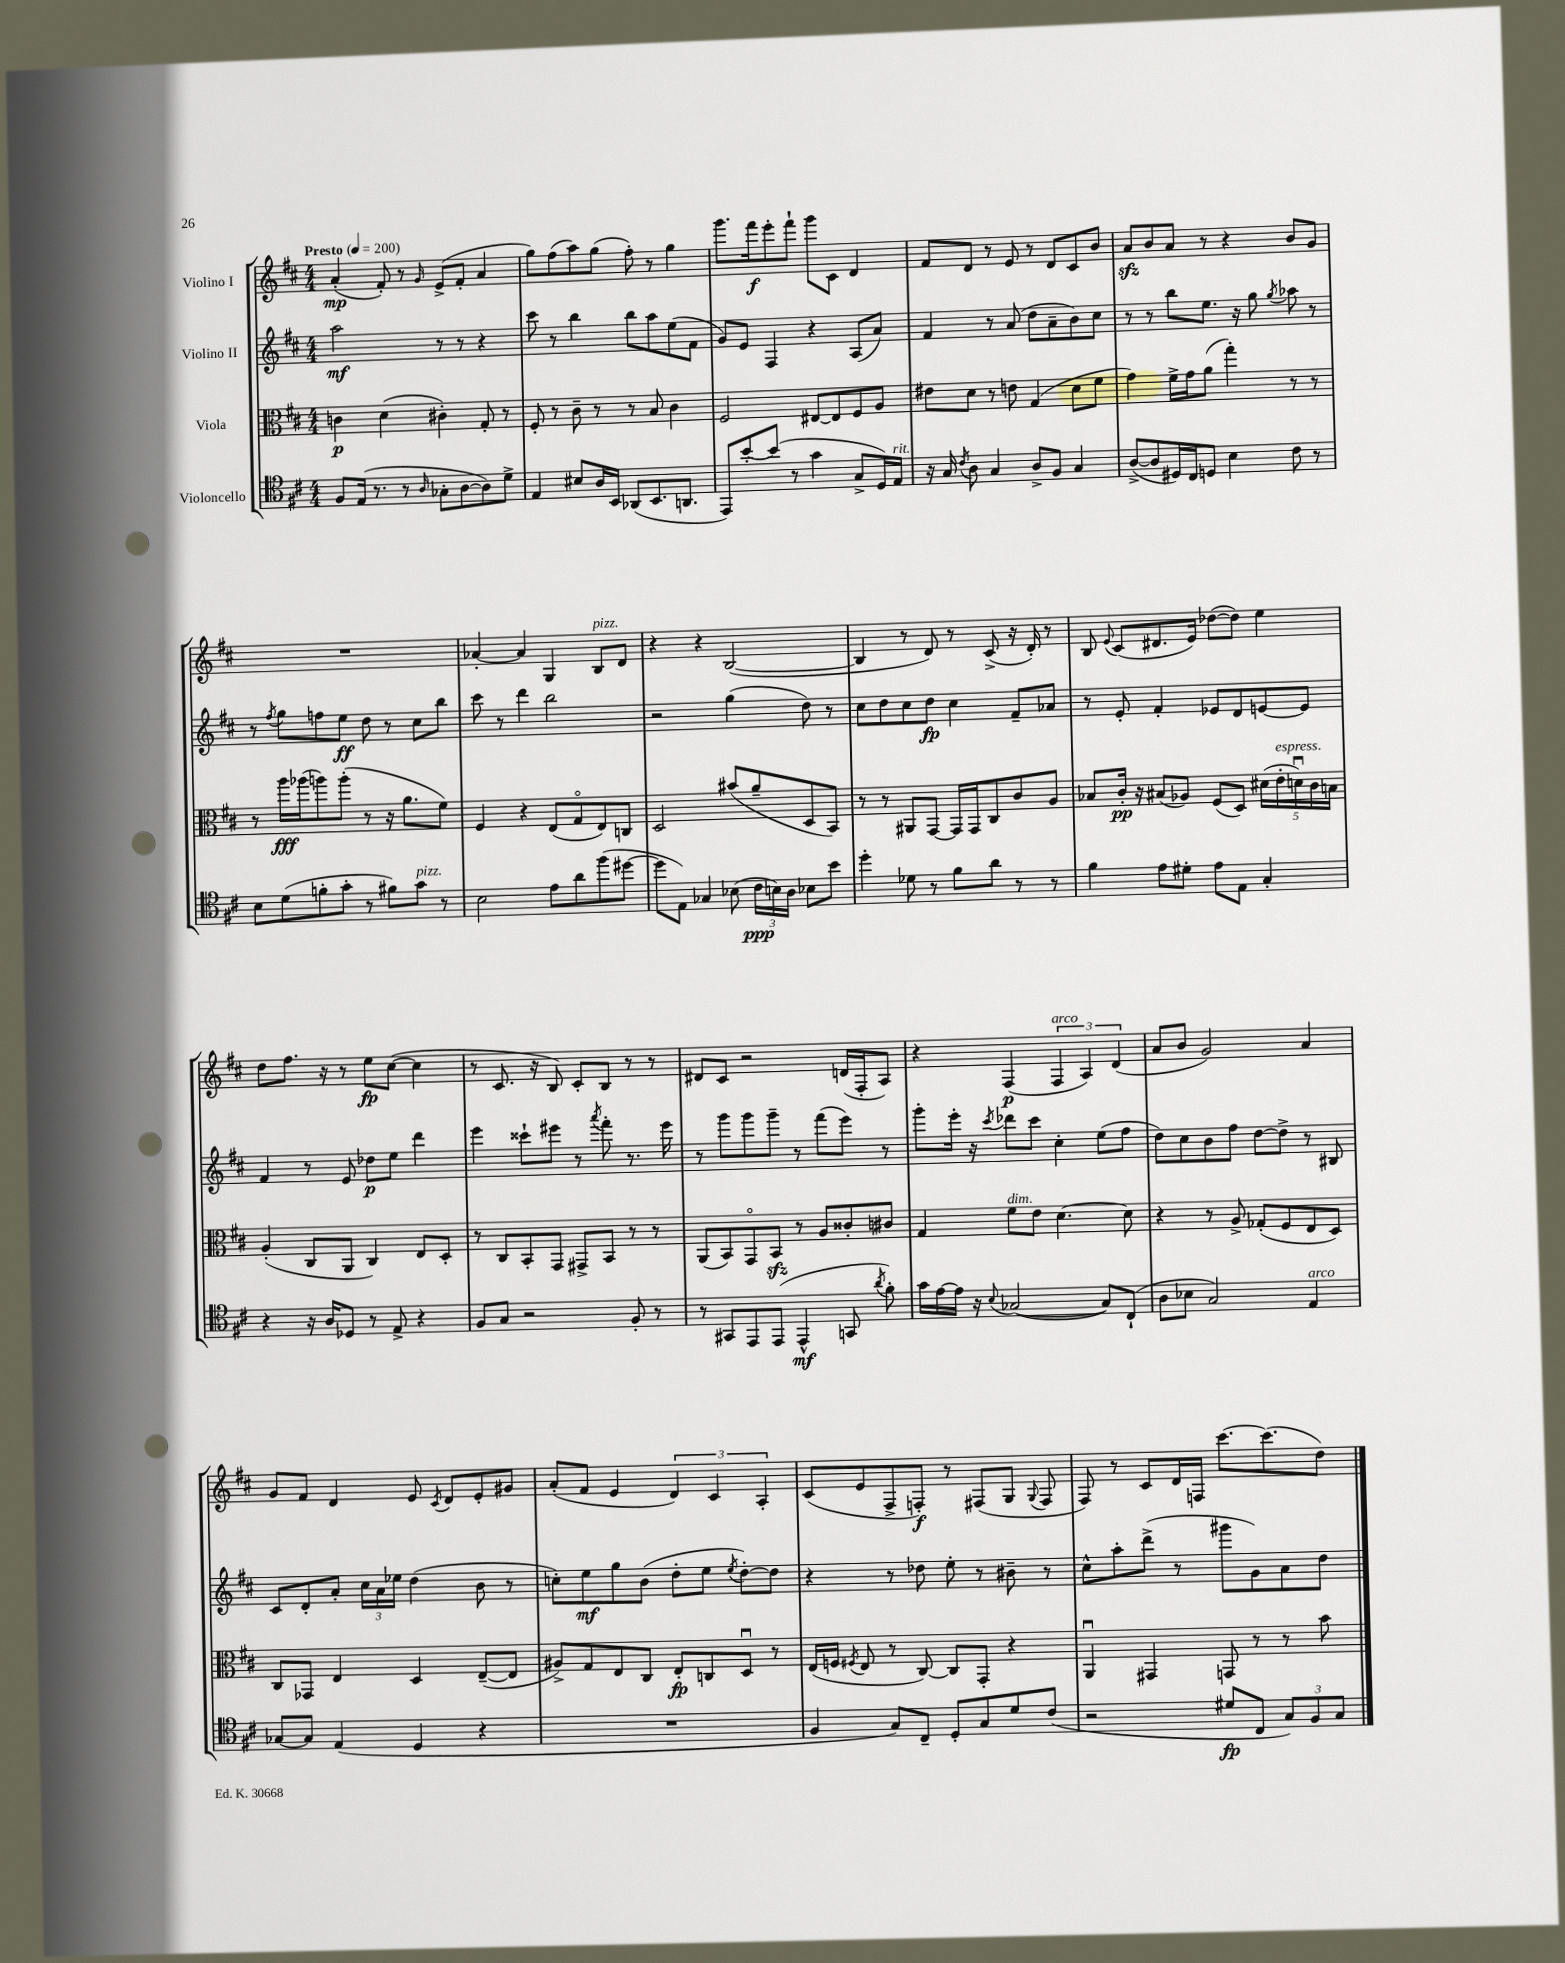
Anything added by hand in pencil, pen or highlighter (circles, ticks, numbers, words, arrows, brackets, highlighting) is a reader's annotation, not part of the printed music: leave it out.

**kern	**dynam	**kern	**dynam	**kern	**dynam	**kern	**dynam
*part4	*part4	*part3	*part3	*part2	*part2	*part1	*part1
*staff4	*staff4	*staff3	*staff3	*staff2	*staff2	*staff1	*staff1
*I"Violoncello	*	*I"Viola	*	*I"Violino II	*	*I"Violino I	*
*clefC4	*	*clefC3	*	*clefG2	*	*clefG2	*
*k[f#c#]	*	*k[f#c#]	*	*k[f#c#]	*	*k[f#c#]	*
*M4/4	*	*M4/4	*	*M4/4	*	*M4/4	*
*MM200	*	*MM200	*	*MM200	*	*MM200	*
=1	=1	=1	=1	=1	=1	=1	=1
!	!	!	!	!	!	!LO:TX:a:B:t=Presto	!
8F#/L	.	4cn\	p	2aa\	mf	(4a'/	mp
(16E/Jk	.	.	.	.	.	.	.
8.r	.	.	.	.	.	.	.
.	.	(4d\	.	.	.	8f#'/)	.
8r	.	.	.	.	.	8r	.
16qqA/	.	.	.	.	.	16qqg/	.
8G-X'\L	.	4c#X'\)	.	8r	.	(8e^/L	.
[8A\	.	.	.	8r	.	8f#'/J	.
8A\])	.	8G'/	.	4r	.	4a/	.
8d^\J	.	8r	.	.	.	.	.
=2	=2	=2	=2	=2	=2	=2	=2
4E/	.	8F#'/	.	8ccc#\	.	8gg\L)	.
.	.	8r	.	8r	.	(8ff#\	.
8B#X/L	.	8c#~\	.	4bb\	.	8aa\)	.
16A/L	.	8r	.	.	.	(8gg\J	.
16BB/JJ	.	.	.	.	.	.	.
(8AA-X/L	.	8r	.	8bb\L	.	8ff#'\)	.
8.BB/	.	8B/	.	8aa\	.	8r	.
.	.	4c#\	.	(8ee\	.	4gg\	.
8.AAn/J	.	.	.	.	.	.	.
.	.	.	.	8f#\J	.	.	.
=3	=3	=3	=3	=3	=3	=3	=3
8EE/L)	.	2F#/	.	8g/L)	.	8.ggg\L	.
[8b'/	.	.	.	8e/J	.	.	.
.	.	.	.	.	.	16fff#\k	f
(8b/J]	.	.	.	4F#/	.	8eee'\	.
8r	.	.	.	.	.	8fff#`\J	.
4g\	.	[8E#X/L	.	4r	.	8ggg\L	.
.	.	8E#/]	.	.	.	8c#\J	.
8G^/L	.	8F#/	.	(8A/L	.	4d/	.
16D/L)	.	8A/J	.	8a/J)	.	.	.
!LO:TX:a:i:t=rit.	!	!	!	!	!	!	!
16E/JJ	.	.	.	.	.	.	.
=4	=4	=4	=4	=4	=4	=4	=4
16r	.	8e#X\L	.	4f#/	.	8f#/L	.
16G/	.	.	.	.	.	.	.
8qc#/	.	.	.	.	.	.	.
8A\	.	8d\J	.	.	.	8d/J	.
4G/	.	8r	.	8r	.	8r	.
.	.	8en\	.	(8a/	.	8e/	.
8A^/L	.	(4G/	.	8dd\L	.	8r	.
8F#/J	.	.	.	8a~\	.	8d/L	.
4G/	.	8d\L	.	8b\)	.	8c#/	.
.	.	8f#\J	.	8cc#\J	.	8b/J	.
=5	=5	=5	=5	=5	=5	=5	=5
([8A^/L	.	4g\)	.	8r	.	8azz/L	.
8A/]	.	.	.	8r	.	8b/	.
16D#X/L)	.	16f#^\LL	.	8bb\L	.	8a/J	.
16C#/J	.	16g\J	.	.	.	.	.
8Dn/J	.	(8a\J	.	8.ee\J	.	8r	.
4B\	.	4gg'\)	.	.	.	4r	.
.	.	.	.	16r	.	.	.
.	.	.	.	8gg\	.	.	.
.	.	.	.	8qgg/	.	.	.
8c#\	.	8r	.	8aa-X\	.	8b/L	.
8r	.	8r	.	8r	.	8g/J	.
!!LO:LB:g=z
=6	=6	=6	=6	=6	=6	=6	=6
8B\L	.	8r	.	8r	.	1r	.
.	.	.	.	8qff#/	.	.	.
(8d\	.	16aa\LL	fff	8gg\L	.	.	.
.	.	(16aa-X\J	.	.	.	.	.
8fn'\	.	8aan\)	.	8ffn\	.	.	.
8g'\J	.	(8aa'\J	.	8ee\J	ff	.	.
8r	.	8r	.	8dd\	.	.	.
8f#X\L)	.	16r	.	8r	.	.	.
.	.	8.a\L	.	.	.	.	.
!LO:TX:a:i:t=pizz.	!	!	!	!	!	!	!
8g\J	.	.	.	8cc#\L	.	.	.
8r	.	8f#\J)	.	8bb\J	.	.	.
=7	=7	=7	=7	=7	=7	=7	=7
2B\	.	4F#/	.	8ccc#\	.	[4a-X'/	.
.	.	.	.	8r	.	.	.
.	.	4r	.	4ddd\	.	4a-/]	.
8e\L	.	(8E/L	.	2bb\	.	4G/	.
8a\	.	8G/	.	.	.	.	.
!	!	!	!	!	!	!LO:TX:a:i:t=pizz.	!
(8ff#\	.	8E/)	.	.	.	8B/L	.
[8dd#X\J	.	8Cn/J	.	.	.	8d/J	.
=8	=8	=8	=8	=8	=8	=8	=8
8dd#\L]	.	2D/	.	2r	.	4r	.
8E\J)	.	.	.	.	.	.	.
4G-X/	.	.	.	.	.	4r	.
(8B-X\	.	(8b#X/L	.	(4gg\	.	([2B/	.
24c#\LL	ppp	8a~/	.	.	.	.	.
24Bn\)	.	.	.	.	.	.	.
24A\JJ	.	.	.	.	.	.	.
8B-X\L	.	8D/	.	8dd\)	.	.	.
8b\J	.	8BB/J)	.	8r	.	.	.
=9	=9	=9	=9	=9	=9	=9	=9
4dd'\	.	8r	.	8cc#\L	.	4B/]	.
.	.	8r	.	8dd\	.	.	.
8d-X\	.	8AA#X/L	.	8cc#\	.	8r	.
8r	.	[8GG/J	.	8dd\J	fp	8d/)	.
8f#\L	.	16GG/LL]	.	4cc#\	.	8r	.
.	.	16GG/J	.	.	.	.	.
8a\J	.	8C#/	.	.	.	(8c#^/	.
8r	.	8c#/	.	8f#~/L	.	16r	.
.	.	.	.	.	.	16d'/)	.
8r	.	8A/J	.	8a-X/J	.	8r	.
=10	=10	=10	=10	=10	=10	=10	=10
4f#\	.	8B-X/L	.	8r	.	8B/	.
.	.	.	.	.	.	8qqe/	.
.	.	16c#'/Jk	pp	8e'/	.	(8c#/L	.
.	.	16r	.	.	.	.	.
8e\L	.	(8B#X/L	.	4f#'/	.	8.d#X/	.
8d#X'\J	.	8A-X/J)	.	.	.	.	.
.	.	.	.	.	.	16e/Jk)	.
8e\L	.	(8F#/L	.	8e-X/L	.	([8dd-X\L	.
8E\J	.	8D/J)	.	8d/	.	8dd-\J])	.
4G'/	.	(20d#X\LL	.	[8en/	.	4ee\	.
!	!	!LO:TX:a:i:t=espress.	!	!	!	!	!
.	.	20e'\	.	.	.	.	.
.	.	20dnu\)	.	.	.	.	.
.	.	.	.	8e/J]	.	.	.
.	.	20c#\	.	.	.	.	.
.	.	20Bn\JJ	.	.	.	.	.
!!LO:LB:g=z
=11	=11	=11	=11	=11	=11	=11	=11
4r	.	(4A'/	.	4f#/	.	8dd\L	.
.	.	.	.	.	.	8.ff#\J	.
16r	.	8C#/L	.	8r	.	.	.
16A/KL	.	.	.	.	.	16r	.
8D-X/J	.	8AA/J	.	8e/	.	8r	.
8r	.	4C#/)	.	8dd-X\L	p	8ee\L	fp
8E^/	.	.	.	8ee\J	.	([8cc#\J	.
4r	.	8E/L	.	4ddd\	.	4cc#\]	.
.	.	8D'/J	.	.	.	.	.
=12	=12	=12	=12	=12	=12	=12	=12
8F#/L	.	8r	.	4eee\	.	8r	.
8G/J	.	8C#/L	.	.	.	8.c#/	.
2r	.	8BB'/	.	8ccc##X`\L	.	.	.
.	.	.	.	.	.	16r	.
.	.	8GG/J	.	8eee#X\J	.	8B/)	.
.	.	8GG#X^/L	.	8r	.	8c#'/L	.
.	.	.	.	8qaaa/	.	.	.
.	.	8BB/J	.	8fff#'\	.	8B/J	.
8F#'/	.	8r	.	8.r	.	8r	.
8r	.	8r	.	.	.	8r	.
.	.	.	.	16eee#\	.	.	.
=13	=13	=13	=13	=13	=13	=13	=13
8r	.	(8AA/L	.	8r	.	8d#X/L	.
8GG#X/L	.	8BB/)	.	8ggg\L	.	8c#/J	.
8EE/	.	8GG/	.	8ggg\	.	2r	.
(8EE/J	.	8BBzz/J	.	8ggg~\J	.	.	.
4EE^^/	mf	8r	.	8r	.	.	.
.	.	8A/L	.	(8fff#\L	.	.	.
8GGn/	.	8c##X'/	.	8eee\J)	.	(16dn/LL	.
.	.	.	.	.	.	16F#'/J	.
8qa/	.	.	.	.	.	.	.
8f#'\)	.	8c#X/J	.	8r	.	8A/J)	.
=14	=14	=14	=14	=14	=14	=14	=14
16g\LL	.	4G/	.	8ggg'\L	.	4r	.
[16e\	.	.	.	.	.	.	.
16e\JJ]	.	.	.	16eee'\Jk	.	.	.
16r	.	.	.	16r	.	.	.
8qqB/	.	.	.	8qccc#/	.	.	.
!	!	!LO:TX:a:i:t=dim.	!	!	!	!	!
([2G-X/	.	8f#\L	.	8ddd-X\L	.	(4F#/	p
.	.	8e\J	.	8ccc#\J	.	.	.
!	!	!	!	!	!	!LO:TX:a:i:t=arco	!
.	.	[4.d\	.	4cc#'\	.	6F#/	.
.	.	.	.	.	.	6A/)	.
8G-/L])	.	.	.	(8ee\L	.	.	.
.	.	.	.	.	.	(6d/	.
(8C#`/J	.	8d\]	.	8ff#\J	.	.	.
=15	=15	=15	=15	=15	=15	=15	=15
8A\L	.	4r	.	8dd\L)	.	8a/L	.
8B-X\J	.	.	.	8cc#\	.	8b/J	.
2G/)	.	8r	.	8b\	.	2g/)	.
.	.	8A^/	.	8ff#\J	.	.	.
.	.	(8G-X'/L	.	[8dd\L	.	.	.
.	.	8F#/	.	8dd^\J]	.	.	.
!LO:TX:a:i:t=arco	!	!	!	!	!	!	!
4E/	.	8E/	.	8r	.	4a/	.
.	.	8D/J)	.	8B#X/	.	.	.
!!LO:LB:g=z
=16	=16	=16	=16	=16	=16	=16	=16
[8G-X/L	.	8C#/L	.	8c#/L	.	8g/L	.
8G-/J]	.	8GG-X/J	.	8d'/	.	8f#/J	.
(4E/	.	4E/	.	8a'/J	.	4d/	.
.	.	.	.	24cc#\LL	.	.	.
.	.	.	.	24a\	.	.	.
.	.	.	.	24ee-X\JJ	.	.	.
4D/	.	4D/	.	(4dd\	.	8e/	.
.	.	.	.	.	.	8qc#/	.
.	.	.	.	.	.	8d/L	.
4r	.	([8E~/L	.	8b\	.	8e'/	.
.	.	8E/J]	.	8r	.	8g#X/J	.
=17	=17	=17	=17	=17	=17	=17	=17
1r	.	8A#X^/L)	.	8ccn'\L)	.	(8a'/L	.
.	.	8G/	.	8ee\	mf	8f#/J	.
.	.	8E/	.	8gg\	.	4e/	.
.	.	8C#/J	.	(8b\J	.	.	.
.	.	8E'/L	fp	8dd'\L	.	6d/)	.
.	.	8Cn/	.	8ee\J	.	.	.
.	.	.	.	.	.	6c#/	.
.	.	.	.	8qee/	.	.	.
.	.	8Du/J	.	[8dd'\L)	.	.	.
.	.	.	.	.	.	6A'/	.
.	.	8r	.	8dd\J]	.	.	.
=18	=18	=18	=18	=18	=18	=18	=18
4F#/	.	(16E/LL	.	4r	.	(8c#/L	.
.	.	16Fn/JJ	.	.	.	.	.
.	.	8qF#X/	.	.	.	.	.
.	.	8E/	.	.	.	8e/	.
8G/L)	.	8r	.	8r	.	8F#^/	.
8C#~/J	.	[8C#/)	.	8dd-X\	.	8Fn'/J)	f
8D'/L	.	8C#/L]	.	8ee'\	.	8r	.
8G/	.	8GG'/J	.	8r	.	(8F#X/L	.
8d/	.	4r	.	8b#X~\	.	8G/J	.
.	.	.	.	.	.	8qqG/	.
(8c#/J	.	.	.	8r	.	8F#/	.
=19	=19	=19	=19	=19	=19	=19	=19
2r	.	4AAu/	.	8cc#^^\L	.	8F#/)	.
.	.	.	.	8aa'\	.	8r	.
.	.	4GG#X/	.	(8ddd^\J	.	8c#/L	.
.	.	.	.	8r	.	16d/L	.
.	.	.	.	.	.	16Fn/JJ	.
8d#X/L	fp	8GGn/	.	8ggg#X\L	.	[8.ccc#\L	.
8C#/J	.	8r	.	8g\)	.	.	.
.	.	.	.	.	.	(8.ccc#\]	.
12G/L)	.	8r	.	8a\	.	.	.
12F#/	.	.	.	.	.	.	.
.	.	8b\	.	8dd\J	.	8dd\J)	.
12G/J	.	.	.	.	.	.	.
==	==	==	==	==	==	==	==
*-	*-	*-	*-	*-	*-	*-	*-
